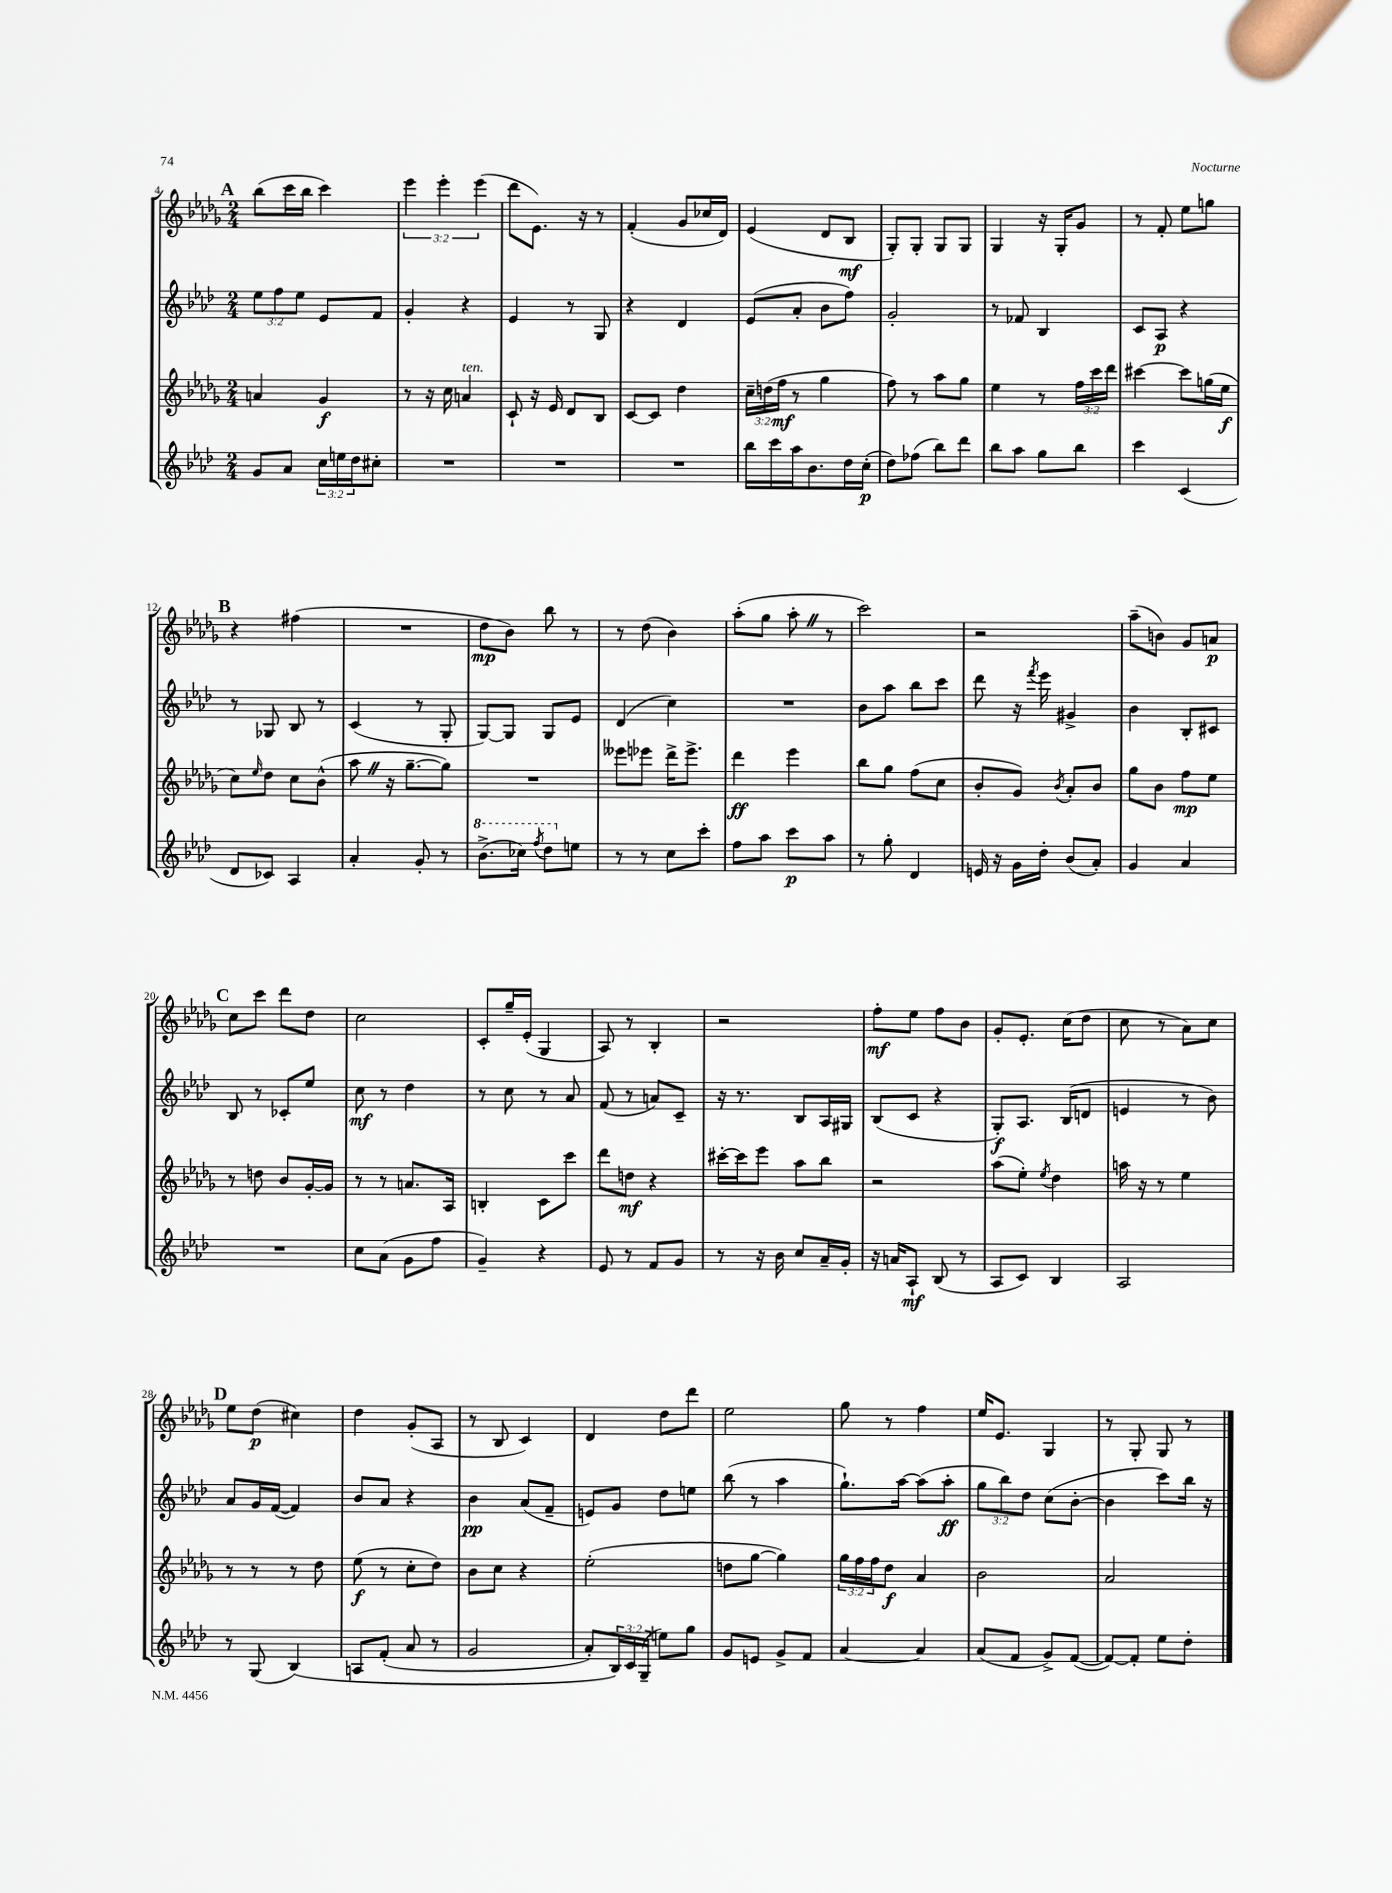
<<
\new StaffGroup <<
\new Staff = "s0" {
    \clef treble \key des \major \numericTimeSignature \time 2/4 \override Staff.TupletNumber.text = #tuplet-number::calc-fraction-text
    \mark \markup { \bold "A" } bes''8( c'''16 bes''16 c'''4) |
    \tuplet 3/2 { ees'''4 ees'''4-. ees'''4( } |
    des'''8 ees'8.) r16 r8 |
    f'4-.( ges'8 ces''16 des'16) |
    ees'4( des'8 bes8\mf |
    ges8-.) ges8-. ges8 ges8 |
    ges4 r16 ges16-. ges'8 |
    r8 f'8-. ees''8 g''8 |
    \mark \markup { \bold "B" } r4 fis''4( |
    R2 |
    des''8\mp bes'8) bes''8 r8 |
    r8 des''8( bes'4) |
    aes''8-.( ges''8 aes''8-. \once \override BreathingSign.text = \markup { \musicglyph "scripts.caesura.straight" } \breathe r8 |
    c'''2) |
    r2 |
    aes''8--( b'8) ges'8 a'8\p |
    \mark \markup { \bold "C" } c''8 c'''8 des'''8 des''8 |
    c''2 |
    c'8-. ges''16-- ees'16-.( ges4 |
    aes8) r8 bes4-. |
    r2 |
    f''8-.\mf ees''8 f''8 bes'8 |
    ges'8-. ees'8.-. c''16( des''8 |
    c''8 r8 aes'8) c''8 |
    \mark \markup { \bold "D" } ees''8 des''8\p( cis''4) |
    des''4 ges'8-.( aes8 |
    r8 bes8 c'4) |
    des'4 des''8 des'''8 |
    ees''2 |
    ges''8 r8 f''4 |
    ees''16 ees'8. ges4 |
    r8 ges8-. ges8 r8 \bar "|." |
}
\new Staff = "s1" {
    \clef treble \key aes \major \numericTimeSignature \time 2/4 \override Staff.TupletNumber.text = #tuplet-number::calc-fraction-text
    \mark \markup { \bold "A" } \tuplet 3/2 { ees''8 f''8 ees''8 } ees'8 f'8 |
    g'4-. r4 |
    ees'4 r8 g8 |
    r4 des'4 |
    ees'8( aes'8-. bes'8 f''8) |
    g'2-. |
    r8 fes'8 bes4 |
    c'8 aes8\p r4 |
    \mark \markup { \bold "B" } r8 ges8 bes8 r8 |
    c'4( r8 g8-. |
    g8~) g8 g8 ees'8 |
    des'4( c''4) |
    R2 |
    bes'8 aes''8 bes''8 c'''8 |
    des'''8 r16 \acciaccatura { f'''8 } ees'''16 gis'4-> |
    bes'4 bes8-. cis'8 |
    \mark \markup { \bold "C" } bes8 r8 ces'8-. ees''8 |
    c''8\mf r8 des''4 |
    r8 c''8 r8 aes'8 |
    f'8( r8 a'8) c'8-- |
    r16 r8. bes8 aes16 gis16 |
    bes8( c'8 r4 |
    g8-.\f) aes8. bes16( d'8 |
    e'4 r8 bes'8) |
    \mark \markup { \bold "D" } aes'8 g'16 f'16~( f'4) |
    bes'8 aes'8 r4 |
    bes'4\pp aes'8( f'8-- |
    e'8) g'8 des''8 e''8 |
    bes''8( r8 aes''4 |
    g''8.-!) aes''16~ aes''8( aes''8-.\ff |
    \tuplet 3/2 { g''8 bes''8) des''8 } c''8( bes'8~-. |
    bes'4 c'''8) bes''16 r16 \bar "|." |
}
\new Staff = "s2" {
    \clef treble \key des \major \numericTimeSignature \time 2/4 \override Staff.TupletNumber.text = #tuplet-number::calc-fraction-text
    \mark \markup { \bold "A" } a'4 ges'4\f |
    r8 r16 c''16 a'4^\markup { \italic "ten." } |
    c'8-! r16 ees'16 des'8 bes8 |
    c'8~ c'8 des''4 |
    \tuplet 3/2 { c''16-- d''16( f''16\mf } r8 ges''4 |
    f''8) r8 aes''8 ges''8 |
    ees''4 r8 \tuplet 3/2 { f''16 c'''16 des'''16 } |
    cis'''4~ cis'''8 g''16( ees''16\f |
    \mark \markup { \bold "B" } c''8) \grace { ees''16 } des''8 c''8 bes'8-^( |
    aes''8 \once \override BreathingSign.text = \markup { \musicglyph "scripts.caesura.straight" } \breathe r16 ges''8.~-- ges''8) |
    R2 |
    eeses'''8 ees'''8 des'''16-> ees'''8.-> |
    des'''4\ff ees'''4 |
    bes''8 ges''8 f''8( c''8 |
    bes'8-. ges'8) \acciaccatura { bes'8 } aes'8-. bes'8 |
    ges''8 bes'8 f''8\mp ees''8 |
    \mark \markup { \bold "C" } r8 d''8 bes'8 ges'16~-. ges'16 |
    r8 r8 a'8. aes16 |
    b4-. c'8 c'''8 |
    des'''8 d''8\mf r4 |
    cis'''16~-. cis'''16 ees'''8 aes''8 bes''8 |
    r2 |
    aes''8( ees''8-.) \acciaccatura { ees''8 } des''4 |
    a''16 r16 r8 ees''4 |
    \mark \markup { \bold "D" } r8 r8 r8 des''8 |
    ees''8\f( r8 c''8-. des''8) |
    bes'8 c''8 r4 |
    ees''2-.( |
    d''8 ges''8~ ges''4) |
    \tuplet 3/2 { ges''16 f''16 f''16 } des''8\f aes'4 |
    bes'2 |
    aes'2 \bar "|." |
}
\new Staff = "s3" {
    \clef treble \key aes \major \numericTimeSignature \time 2/4 \override Staff.TupletNumber.text = #tuplet-number::calc-fraction-text
    \mark \markup { \bold "A" } g'8 aes'8 \tuplet 3/2 { c''16 e''16 des''16 } cis''8-. |
    R2 |
    R2 |
    R2 |
    bes''16 c'''16 aes''16 bes'8. des''16 c''16-.\p( |
    des''8) fes''8( bes''8) des'''8 |
    bes''8 aes''8 g''8 bes''8 |
    c'''4 c'4( |
    \mark \markup { \bold "B" } des'8 ces'8) aes4 |
    aes'4-. g'8-. r8 |
    \ottava #1 bes''8.->( ces'''16) \acciaccatura { f'''8 } des'''8 \ottava #0 e''8 |
    r8 r8 c''8 c'''8-. |
    f''8 aes''8 c'''8\p aes''8 |
    r8 g''8-. des'4 |
    e'16 r16 g'16 des''16-. bes'8( aes'8-.) |
    g'4 aes'4 |
    \mark \markup { \bold "C" } R2 |
    c''8 aes'8( g'8 f''8 |
    g'4--) r4 |
    ees'8 r8 f'8 g'8 |
    r8 r16 bes'16 c''8 aes'16-- g'16-. |
    r16 a'16 aes8-!\mf bes8( r8 |
    aes8 c'8) bes4 |
    aes2 |
    \mark \markup { \bold "D" } r8 g8( bes4)\( |
    a8 f'8-.( aes'8 r8 |
    g'2 |
    aes'8-.) \tuplet 3/2 { bes16\) c'16 g16--( } e''8) g''8 |
    g'8 e'8 g'8-> f'8 |
    aes'4~ aes'4 |
    aes'8( f'8 g'8->) f'8~( |
    f'8~) f'8-. ees''8 des''8-. \bar "|." |
}
>>
>>
\layout { \context { \Score currentBarNumber = #4 } }
